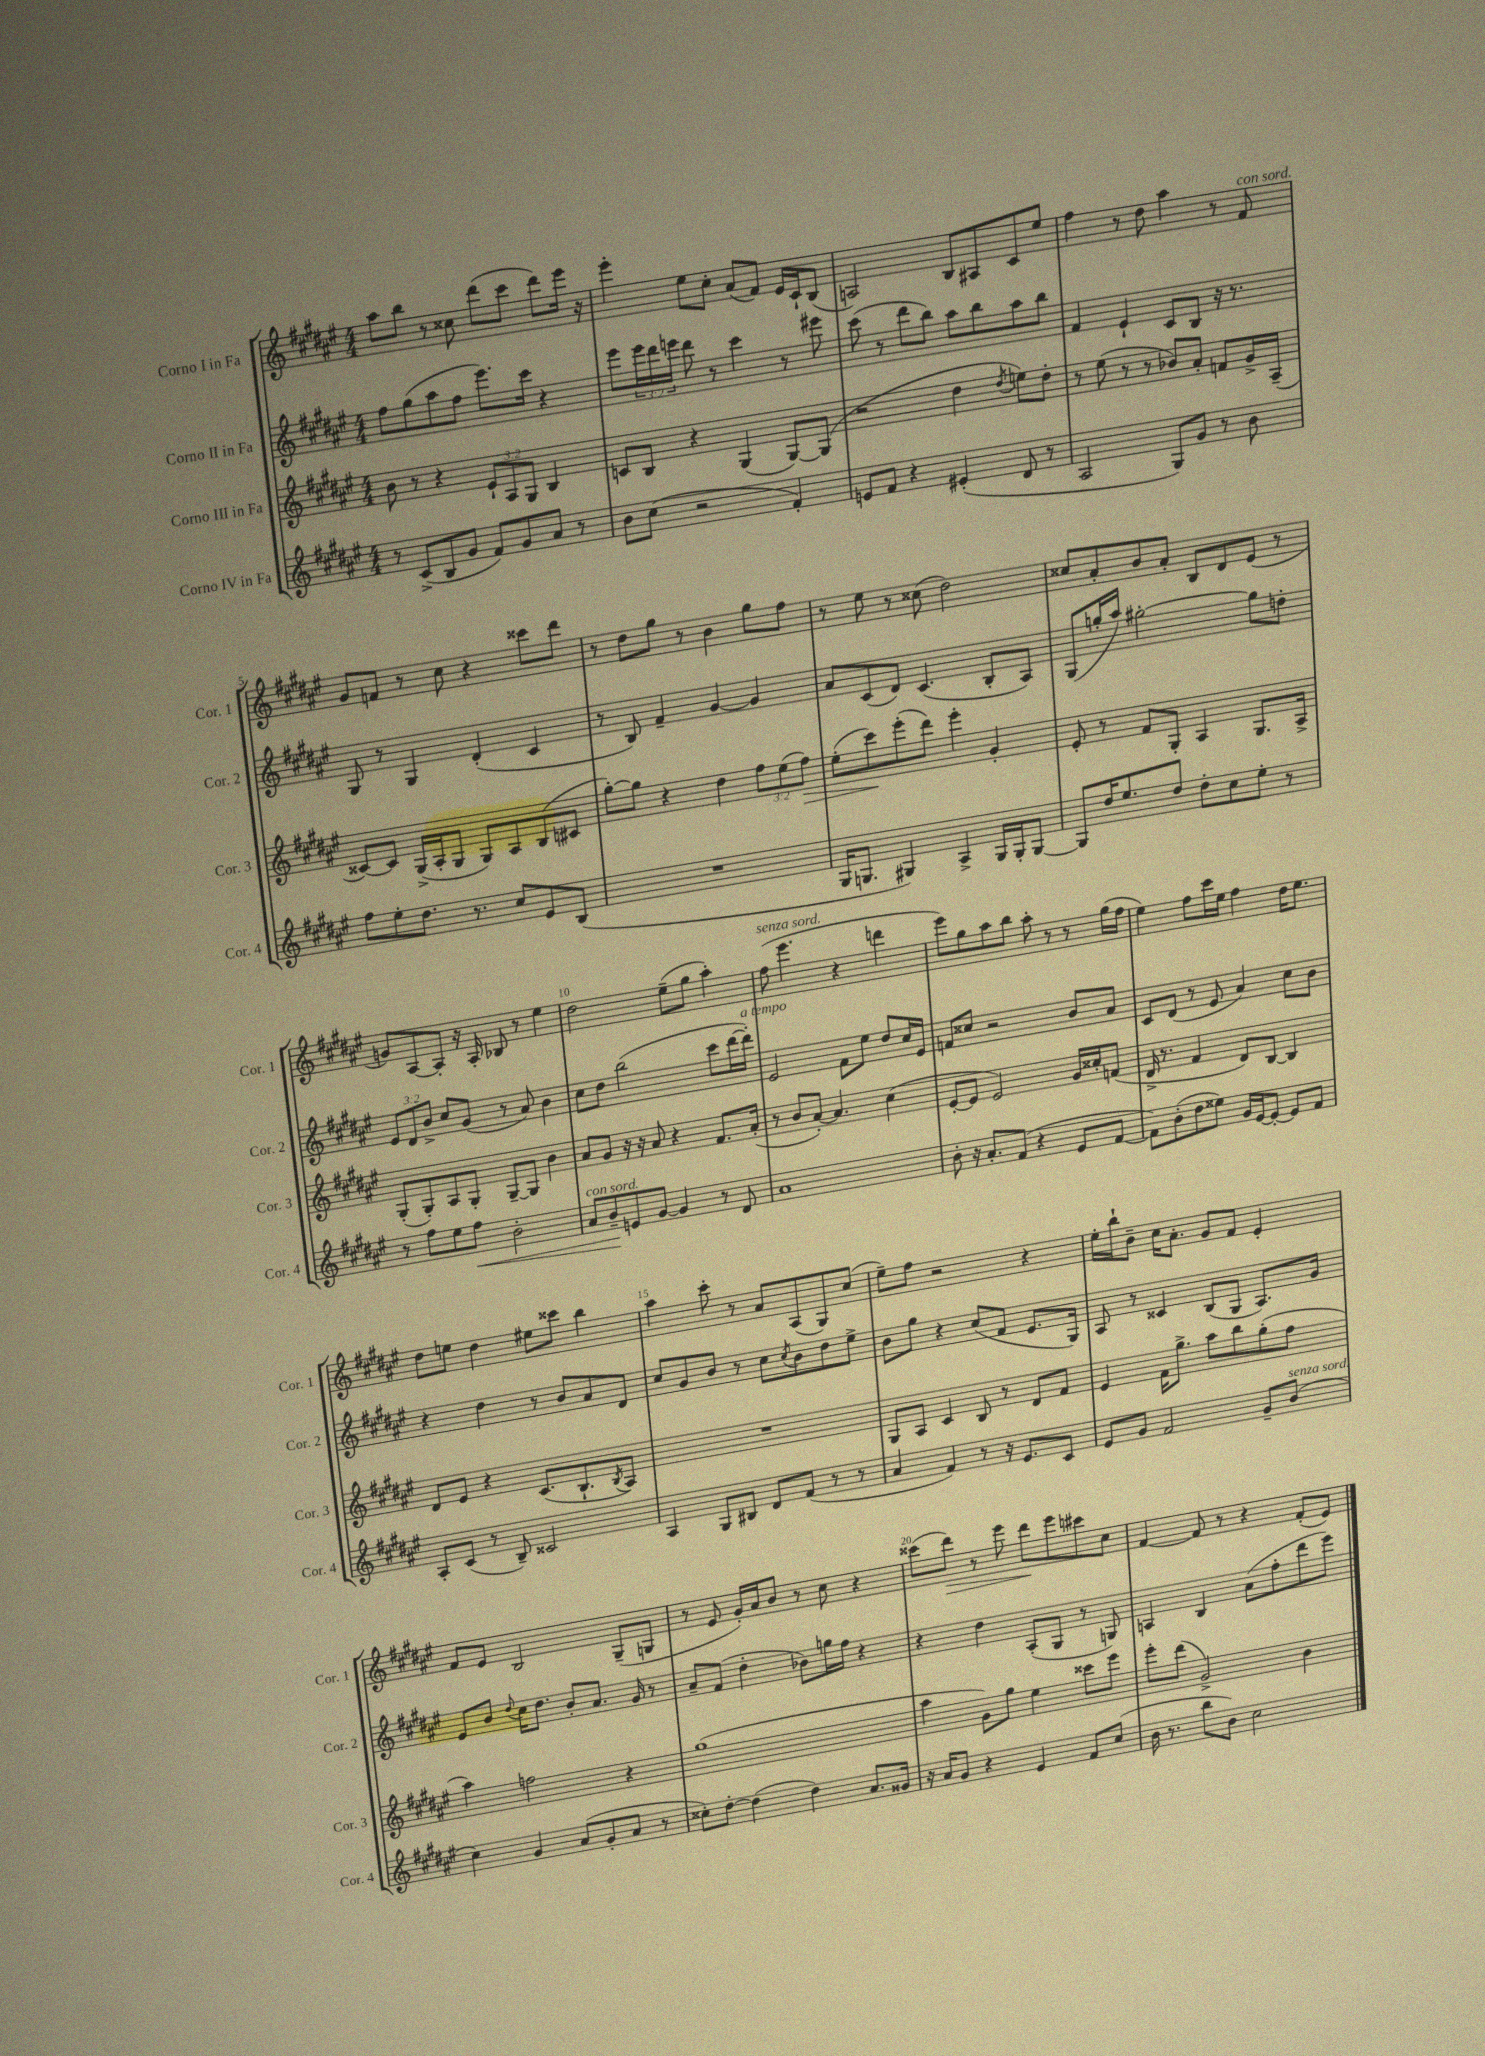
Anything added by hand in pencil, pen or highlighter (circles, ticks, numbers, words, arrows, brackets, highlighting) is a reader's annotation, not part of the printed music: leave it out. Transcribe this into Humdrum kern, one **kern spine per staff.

**kern	**kern	**kern	**kern
*staff4	*staff3	*staff2	*staff1
*clefG2	*clefG2	*clefG2	*clefG2
*k[f#c#g#d#a#e#]	*k[f#c#g#d#a#e#]	*k[f#c#g#d#a#e#]	*k[f#c#g#d#a#e#]
*M4/4	*M4/4	*M4/4	*M4/4
8r	8b	8ff#	8aa#
(8c#^	8r	(8gg#	8bb
8B	4r	8aa#	8r
8g#	.	8ff#	8cc##
8f#)	12e#`	8.eee#)	(8ddd#
.	12A#	.	.
8g#	.	.	8ccc#
.	12G#	.	.
.	.	16ccc#	.
8a#	4B	4r	8ddd#)
8r	.	.	16eee#
.	.	.	16r
=	=	=	=
8b	8c	8eee#	4eee#'
(8cc#	8B	24eee#	.
.	.	24ddd#	.
.	.	24eee	.
2r	4r	8ddd#	8ee#
.	.	8r	8cc#'
.	(4G#	4ccc#	(8a#
.	.	.	8f#)
4f#')	[8G#)	8r	16e#
.	.	.	16c#`
.	(8G#]	8eee#	(8B
=	=	=	=
8e	2r	(8ccc#	2A)
8f#	.	8r	.
4r	.	8ddd#	.
.	.	8bb)	.
(4e#'	4dd#	8aa#	8B
.	.	8bb	8A#
.	8qdd#	.	.
8d#	8ee)	8aa#	8c#
8r	8dd#'	8bb	8ee#
=	=	=	=
2A#	8r	4f#	4ff#
.	(8ee#	.	.
.	8r	4e#`	8r
.	8r	.	8dd#
8G#)	8b-)	8c#	4aa#
8g#	8a#'	8B	.
8r	8f	16r	8r
.	.	8.r	.
8b	16g#^	.	8f#
.	(16A#~	.	.
=	=	=	=
8ff#	[8c##)	8G#	8g#
8ee#'	8c##]	8r	8f
8.dd#	(16G#^	4G#	8r
.	16A#'	.	.
.	8G#	.	8cc#
8.r	.	.	.
.	8G#)	(4d#'	4r
8cc#	8A#	.	.
8e#	(8B	4c#	8ccc##
(8B	8c#	.	8ddd#
=	=	=	=
1r	[8gg#')	8r	8r
.	8gg#]	8B)	8dd#
.	4r	4f#~	8gg#
.	.	.	8r
.	4dd#	[4g#	4b
.	12ff#	4g#]	8gg#
.	(12ee#	.	.
.	.	.	8ff#
.	12ff#)	.	.
=	=	=	=
16G#	(8ee#'	8a#	8r
8.G	.	.	.
.	8ccc#)	(8c#	8ee#
4G#)	(8eee#'	8d#)	8r
.	8ddd#)	(4.c#	(8cc##
4A#^	4eee#'	.	2dd#)
16G#	4g#'	8B'	.
16G#'	.	.	.
[8G#	.	8A#)	.
=	=	=	=
8G#]	8e#'	(8G#	8cc##
16dd#	8r	16gg'	8a#'
8.ee#	.	16aa#)	.
.	8f#	[2gg#'	8b
8dd#	8G#'	.	8a#'
8dd#'	4A#	.	8B
8cc#	.	.	8d#
8ee#'	8.G#	8gg#]	(8e#
8r	.	8dd'	8r
.	16A#^	.	.
=	=	=	=
8r	(8G#'	12e#	8g)
.	.	12d#	.
8ff#	8G#')	.	[8A#
.	.	12b^	.
8ee#	8A#	8cc#	8A#']
8ff#	8G#'	(8g#	16r
.	.	.	16A#'
2b'	[8G#~	8r	8B-
.	8G#]	8a#)	8r
.	4b	4b	4ee#
=	=	=	=
8a#	8a#	8cc#	2dd#
8b~	8g#	8dd#	.
8e	16r	(2bb	.
.	16r	.	.
[8g#	8a#	.	.
4g#]	4r	.	(8ee#~
.	.	.	8gg#
8r	8.f#	8ccc#	4aa#')
8d#	.	[16ddd#	.
.	(16a#'	16ddd#'])	.
=	=	=	=
1a#	8r	2e#	(8ff#
.	8b	.	4.eee#
.	[8a#')	.	.
.	4.a#]	.	.
.	.	8f#	4r
.	.	8ee#	.
.	(4cc#	8dd#	4ddd
.	.	16cc#	.
.	.	16e#	.
=	=	=	=
8b'	[8e#'	8f	8eee#)
16r	8e#]	8cc##	8gg#
8.a#'	.	.	.
.	2e#)	2r	8aa#
(8f#	.	.	8bb
4r	.	.	8aa#'
.	.	.	8r
8e#	16g#	8b	8r
.	16cc##'	.	.
[8f#	(8f	8a#	(16gg#
.	.	.	16ff#
=	=	=	=
8f#])	16d#^	8c#	4ee#)
.	8.r	.	.
(8b'	.	(8d#	.
8dd#	4f#	8r	8ff#
8ee##)	.	8e#	16ccc#
.	.	.	16ee#
16g#	8d#)	4a#)	4ff#
[16e#	.	.	.
8e#'_	[8B	.	.
8e#]	4B]	8cc#	16dd#
.	.	.	8.ee#
8f#	.	8b	.
=	=	=	=
8A#'	8d#	4r	8dd#
(8c#	8e#	.	8ee
8r	4r	4dd#	4dd#
8B~)	.	.	.
2c##	(8.c#	8r	8ee#
.	.	8b	8ccc##
.	8.B`	.	.
.	.	8a#	4bb
.	8qB	.	.
.	8A#)	8d#	.
=	=	=	=
4A#	1r	8cc#	4aa#
.	.	8g#	.
8G#	.	8b	8ccc#'
8B#	.	8r	8r
8d#	.	8cc#	8a#
.	.	8qcc#	.
(8f#	.	8b	(8A#
8r	.	8dd#	8G#)
8r	.	8ee#^	(8cc#
=	=	=	=
4a#	8G#	8b	8ee#~)
.	8A#	8gg#	8ff#
4f#)	4c#	4r	2r
8r	8B	(8cc#	.
16r	8r	8f#	.
8.e#	.	.	.
.	8d#	8.e#	4r
8c#	8f#	.	.
.	.	16G#)	.
=	=	=	=
8e#	4e#	8A#	16ee#'
.	.	.	16bb`
8g#	.	8r	8b~
2f#	16f#	4c##	16cc#
.	8.gg#^	.	8.a#'
.	8aa#	(8B	8g#
.	8bb	8G#	8f#
8g#~	(8gg#'	8.A#)	4e#'
(8b	8ff#	.	.
.	.	16g#	.
=	=	=	=
4cc#)	4aa#)	8e#	8f#
.	.	8b	8e#
.	.	8qqdd#	.
4g#	2ff	16cc#	2B
.	.	8.dd#	.
(8a#	.	8b'	.
8g#'	.	8.a#	.
8a#	4r	.	(8G#~
.	.	16g#	.
8r	.	8r	8G
=	=	=	=
8cc##')	(1gg#	8a#~	8r
[8dd#'	.	(8f#	8e#
(4dd#]	.	4dd#'	16g#')
.	.	.	16a#
.	.	.	8b
4dd#)	.	8b-)	8r
.	.	16gg	8cc#
.	.	16ff#	.
8.a#	.	4r	4r
16g##	.	.	.
=	=	=	=
16r	4aa#	4r	(8ccc##
16a#	.	.	.
8g#	.	.	8ddd#)
4r	8g#)	4dd#	8r
.	8gg#	.	8eee#
4e#	4ee#	(8A#'	8ddd#
.	.	8G#	8eee#
8f#	8ccc##	8r	8ccc#
(8cc#	8eee#	8G)	8cc#
=	=	=	=
16b	8eee#'	4A	[4f#
8.r	.	.	.
.	(8ddd#	.	.
8bb	2g#^)	4B	8f#]
8b)	.	.	8r
2cc#	.	(8a#	4r
.	.	8ff#'	.
.	4b	8ddd#	(8f#'
.	.	8eee#)	8e#)
==	==	==	==
*-	*-	*-	*-
